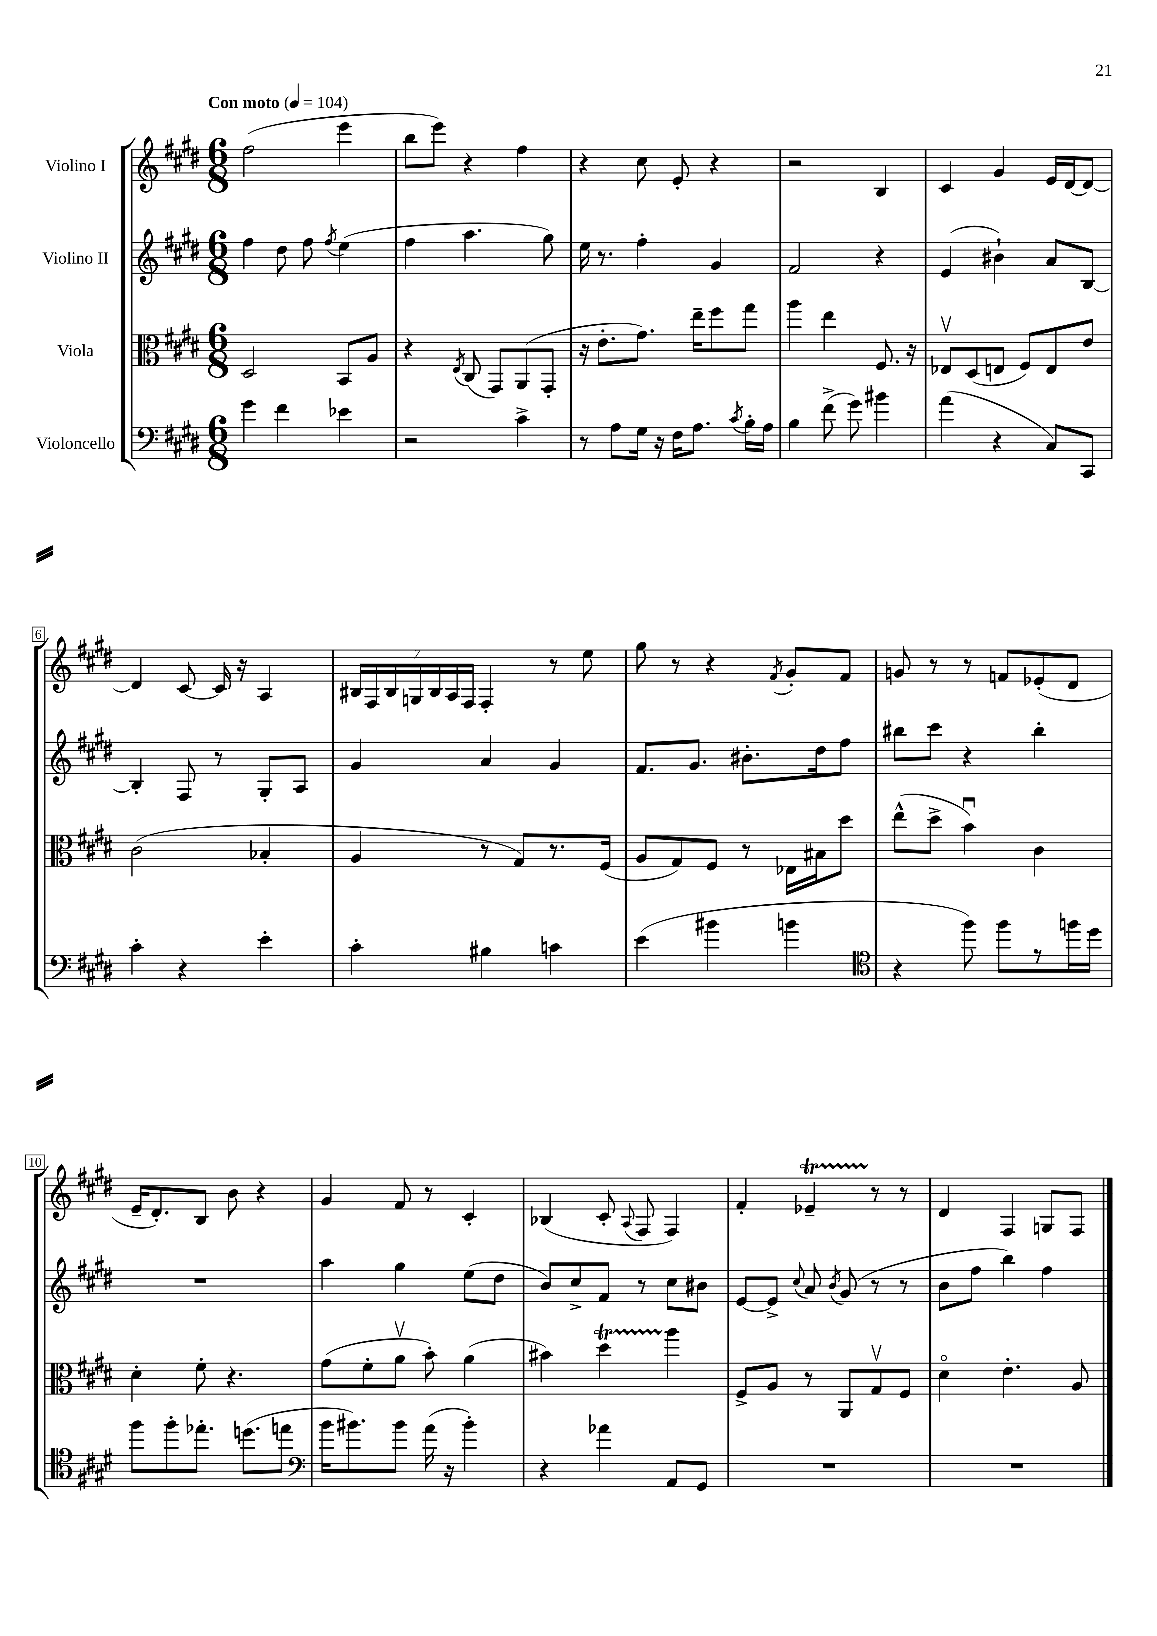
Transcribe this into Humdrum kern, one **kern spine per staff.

**kern	**kern	**kern	**kern
*part4	*part3	*part2	*part1
*staff4	*staff3	*staff2	*staff1
*I"Violoncello	*I"Viola	*I"Violino II	*I"Violino I
*clefF4	*clefC3	*clefG2	*clefG2
*k[f#c#g#d#]	*k[f#c#g#d#]	*k[f#c#g#d#]	*k[f#c#g#d#]
*M6/8	*M6/8	*M6/8	*M6/8
*MM104	*MM104	*MM104	*MM104
=1	=1	=1	=1
!	!	!	!LO:TX:a:B:t=Con moto
4g#\	2D#/	4ff#\	(2ff#\
4f#\	.	8dd#\	.
.	.	8ff#\	.
.	.	8qff#/	.
4e-X\	8BB/L	(4ee\	4eee\
.	8A/J	.	.
=2	=2	=2	=2
2r	4r	4ff#\	8bb\L
.	.	.	8eee\J)
.	8qE/	.	.
.	(8C#/	4.aa\	4r
.	8GG#/L)	.	.
4c#^\	(8AA/	.	4ff#\
.	8GG#'/J	8gg#\)	.
=3	=3	=3	=3
8r	16r	16ee\	4r
.	8.e'\L	8.r	.
8A\L	.	.	.
16G#\Jk	8.g#\J)	4ff#'\	8cc#\
16r	.	.	.
16F#\KL	.	.	8e'/
8.A\J	16ee~\KL	.	.
.	8ff#\	4g#/	4r
8qc#/	.	.	.
16B'\LL	8gg#\J	.	.
16A\JJ	.	.	.
=4	=4	=4	=4
4B\	4aa\	2f#/	2r
(8f#^\	4ee\	.	.
8g#\)	.	.	.
4b#X\	8.F#/	4r	4B/
.	16r	.	.
=5	=5	=5	=5
(4a\	8E-Xv/L	(4e/	4c#/
.	(8D#/	.	.
4r	8En/J	4b#X`\)	4g#/
.	8F#/L)	.	.
8C#/L)	8E/	8a/L	16e/LL
.	.	.	[16d#/J
8CC#/J	8e/J	[8B/J	8d#/J_
!!LO:LB:g=z
=6	=6	=6	=6
4c#'\	(2c#\	4B'/]	4d#/]
4r	.	8F#/	[8c#/
.	.	8r	16c#/]
.	.	.	16r
4e'\	4B-X'/	8G#'/L	4A/
.	.	8A/J	.
=7	=7	=7	=7
4c#'\	4A/	4g#/	28B#X/LL
.	.	.	28F#/
.	.	.	28B#/
.	.	.	28Gn/
.	.	.	28B#/
.	.	.	28A/
.	.	.	28F#/JJ
4B#X\	8r	4a/	4F#'/
.	8G#/L)	.	.
4cn\	8.r	4g#/	8r
.	.	.	8ee\
.	(16F#/Jk	.	.
=8	=8	=8	=8
(4e\	8A/L	8.f#/L	8gg#\
.	8G#/)	.	8r
.	.	8.g#/J	.
4b#X\	8F#/J	.	4r
.	8r	8.b#X'\L	.
.	.	.	8qf#/
4bn\	16E-X\LL	.	8g#'/L
.	16B#X\J	16dd#\k	.
.	8dd#\J	8ff#\J	8f#/J
=9	=9	=9	=9
*clefC4	*	*	*
4r	(8ee^^\L	8bb#X\L	8gn/
.	8dd#^\J	8ccc#\J	8r
8ff#\)	4bu\)	4r	8r
8ff#\L	.	.	8fn/L
8r	4c#\	4bb#'\	(8e-X'/
16ffn\L	.	.	8d#/J
16dd#\JJ	.	.	.
!!LO:LB:g=z
=10	=10	=10	=10
8ff#\L	4d#'\	2.r	16e~/KL
.	.	.	8.d#'/)
8ff#'\	.	.	.
8.ee-X'\J	8f#'\	.	8B/J
.	4.r	.	8b\
(8.ddn\L	.	.	.
.	.	.	4r
8een\J	.	.	.
=11	=11	=11	=11
*clefF4	*	*	*
16b\KL	(8g#\L	4aa\	4g#/
8.b#X\)	.	.	.
.	8f#'\	.	.
8b#\J	8av\J	4gg#\	8f#/
(16a\	8b'\)	.	8r
16r	.	.	.
4b#'\)	(4a\	(8ee\L	4c#'/
.	.	8dd#\J	.
=12	=12	=12	=12
4r	4b#X\)	8b/L)	(4B-X/
.	.	8cc#^/	.
4a-X\	4dd#t\	8f#/J	8c#'/
.	.	.	8qqA/
.	.	8r	8F#/
8AA/L	4aa\	8cc#\L	4F#/)
8GG#/J	.	8b#X\J	.
=13	=13	=13	=13
2.r	8F#^/L	[8e/L	4f#'/
.	8A/J	8e^/J]	.
.	.	8qqcc#/	.
.	8r	8a/	4e-XT~/
.	.	8qb/	.
.	8AA/L	(8g#/	.
.	8G#v/	8r	8r
.	8F#/J	8r	8r
=14	=14	=14	=14
2.r	4d#\	8b\L	4d#/
.	.	8ff#\J	.
.	4.e'\	4bb\)	4F#/
.	.	4ff#\	8Gn/L
.	8A/	.	8F#/J
==	==	==	==
*-	*-	*-	*-
